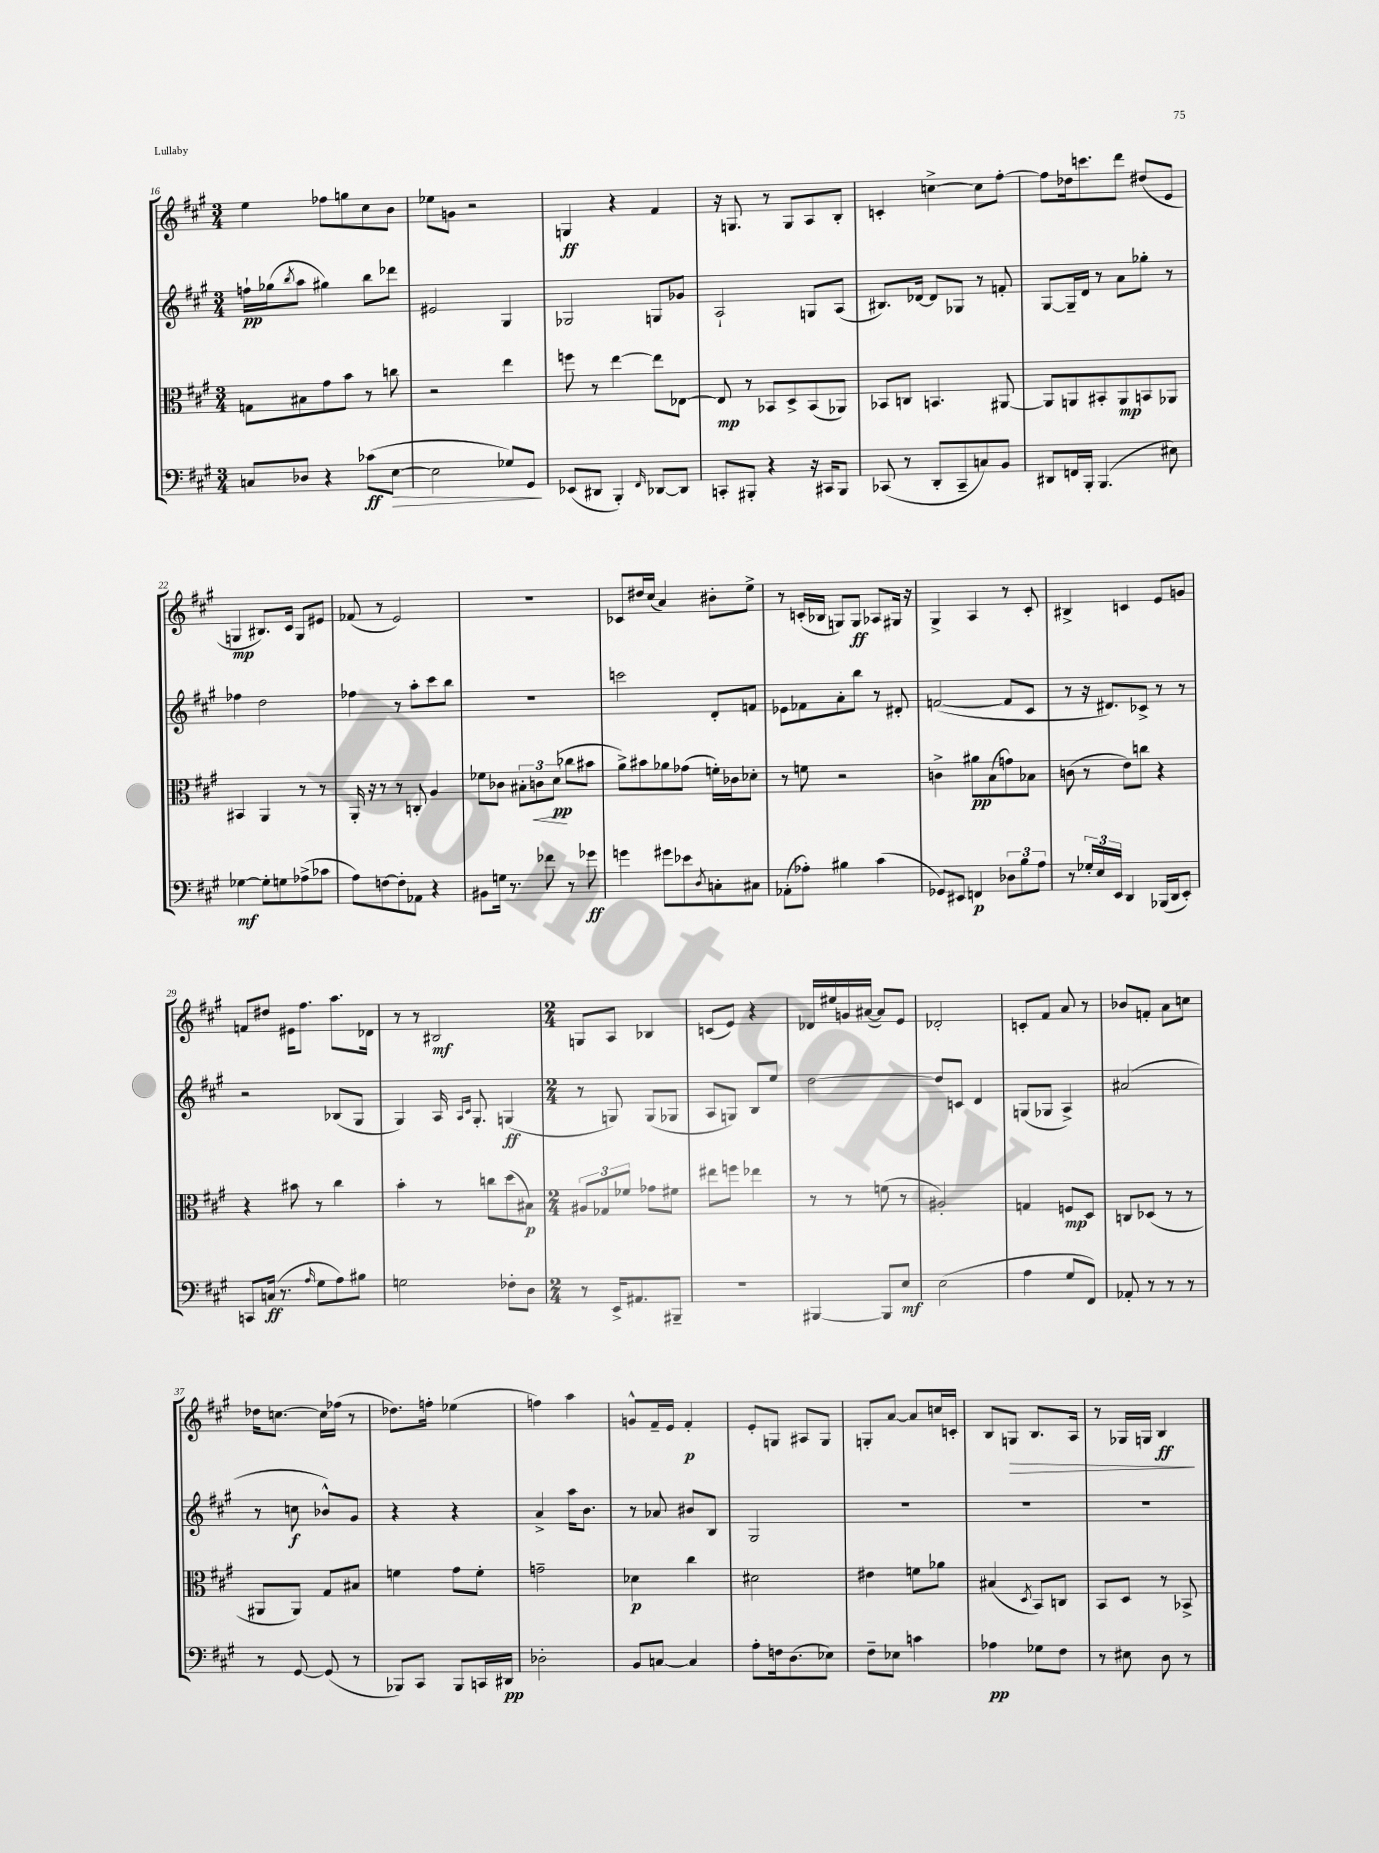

**kern	**kern	**kern	**kern
*staff4	*staff3	*staff2	*staff1
*clefF4	*clefC3	*clefG2	*clefG2
*k[f#c#g#]	*k[f#c#g#]	*k[f#c#g#]	*k[f#c#g#]
*M3/4	*M3/4	*M3/4	*M3/4
8C	8G	16ff`	4ee
.	.	(16gg-	.
.	.	8qbb	.
8D-	8B#	8aa	.
4r	8g#	4gg#)	8ff-
.	8b	.	8gg
(8c-	8r	8bb	8cc#
[8E	8cc	8ddd-	8b
=	=	=	=
2E]	2r	2e#	8ee-
.	.	.	8g
.	.	.	2r
8G-)	4ee	4G#	.
8GG#	.	.	.
=	=	=	=
(8EE-	8ff	2G-	4G
8DD#	8r	.	.
4BBB')	[4ee	.	4r
16qqFF#	.	.	.
[8DD-	8ee]	8G	4f#
8DD-]	[8E-	8g-	.
=	=	=	=
8CC'	8E-]	2A`	16r
.	.	.	8.G
8BBB#'	8r	.	.
4r	8BB-	.	8r
.	8D^	.	8G
16r	(8BB-	8G	8A
16CC#	.	.	.
8BBB#	8AA-)	(8A	8B'
=	=	=	=
(8CC-	8BB-	8.B#)	4c'
8r	8C	.	.
.	.	[16d-	.
8DD'	4.BB	8d-]	[4cc^
8CC-~	.	8G-	.
8C)	.	8r	8cc]
8BB	[8AA#	8f'	[8ff#'
=	=	=	=
8DD#	8AA#]	[8G#	8ff#]
16FF	8AA	16G#~]	16dd-
16BBB'	.	16d	8.ccc
(4.BBB	8BB#'	8r	.
.	8AA	8a	8ddd
.	8BB	8gg-'	(8dd#
8E#)	8AA-	8r	8e
=	=	=	=
[4G-	4BB#	4ff-	4G
8G-']	4AA	2dd	8.B#)
8G	.	.	.
.	.	.	16c#
(8A-^	8r	.	8G
8c-	8r	.	8e#
=	=	=	=
8A)	16AA'	4ff-	(8f-
.	16r	.	.
[8F	8r	.	8r
8F']	8r	8r	2e)
8AA-	8C'	8aa'	.
4r	4A	8ccc#	.
.	.	8bb	.
=	=	=	=
8BB#	8f-	2.r	2.r
16G	8c-	.	.
8.r	.	.	.
.	12B#'	.	.
.	12c	.	.
8f-	.	.	.
.	(12d	.	.
8r	8cc-	.	.
8g-	8b#	.	.
=	=	=	=
4g	8a^)	2ccc	8c-
.	8b#	.	16dd#
.	.	.	(16cc#
8g#	8a-	.	4a)
8e-	(8g-	.	.
8qD	.	.	.
8C'	16f')	8d'	8b#'
.	16c-	.	.
8C#	8d-'	8f	8ee^
=	=	=	=
(8AA-'	8r	8e-	8r
8A-')	8f	8f-	(16c'
.	.	.	16B-
4B#	2r	8a'	8G)
.	.	8bb	8G
(4c#	.	8r	8A-
.	.	8d#'	16G#
.	.	.	16r
=	=	=	=
8GG-)	4c^	([2f	4G#^
8EE#	.	.	.
4FF	8a#	.	4A
.	(8B	.	.
12D-	8g)	8f]	8r
12B	.	.	.
.	8B-	8c#	8c#'
12A	.	.	.
=	=	=	=
8r	(8c	8r	4B#^
24G-'	8r	16r	.
24E	.	.	.
.	.	8.d#)	.
24EE	.	.	.
4DD	8e)	.	4c
.	8cc	8c-^	.
(16BBB-	4r	8r	8e
16DD	.	.	.
8EE')	.	8r	8g
=	=	=	=
8CC	4r	2r	8f
(16C	.	.	8dd#
8.r	.	.	.
.	8b#	.	16e#
.	.	.	8.ff#
16qqA	.	.	.
8G#	8r	.	.
8A)	4cc#	(8B-	8.aa
8B#	.	8G#	.
.	.	.	16d-
=	=	=	=
2G	4b'	4G#)	8r
.	.	.	8r
.	8r	16A	2B#
.	.	16qqA	.
.	.	16qqc#	.
.	.	8.G#'	.
.	8cc	.	.
8F-'	(8dd	(4G	.
8D	8B#)	.	.
=	=	=	=
*M2/4	*M2/4	*M2/4	*M2/4
8r	12A#	8r	8G
.	12G-	.	.
16EE^	.	8G)	8A
.	12f-	.	.
8.AA#	.	.	.
.	8g-	(8G	4B-
8BBB#~	8f#	8G-	.
=	=	=	=
2r	8ee#	8A	(8c
.	8ff	8G)	8e)
.	4ee-	8B	4r
.	.	8ee	.
=	=	=	=
[4BBB#	8r	[2dd	16d-
.	.	.	16ee#
.	8r	.	16g
.	.	.	([16a#
8BBB#]	(8f	.	8a#])
8E	8r	.	8e
=	=	=	=
(2E	2A#')	8dd]	2d-'
.	.	8c	.
.	.	4d	.
=	=	=	=
4A	4G	(8G	8c'
.	.	8G-	8f#
8G#	8F	4A^)	8a
8FF#)	8D	.	8r
=	=	=	=
8AA-'	8C	(2a#	8b-
8r	(8D-	.	8f'
8r	8r	.	8a
8r	8r	.	8cc
=	=	=	=
8r	8AA#	8r	16dd-
.	.	.	[8.cc
[8GG#	8AA#)	8cc	.
(8GG#]	8G#	8b-^^)	16cc]
.	.	.	(16ff-
8r	8B#	8g#	8r
=	=	=	=
8BBB-)	4f	4r	8.dd-)
8CC#	.	.	.
.	.	.	16ff'
8BBB-	8g#	4r	(4ee-
16CC	8f'	.	.
16DD#	.	.	.
=	=	=	=
2D-'	2g~	4a^	4ff)
.	.	16aa	4aa
.	.	8.b	.
=	=	=	=
8BB	4d-	8r	8g^^
[8C	.	8a-	16f#~
.	.	.	16e
4C]	4cc#	8b#	4f#'
.	.	8B	.
=	=	=	=
8A'	2d#	2G#	8e'
16F	.	.	8G
(8.D	.	.	.
.	.	.	8A#
8E-)	.	.	8G
=	=	=	=
8F#~	4e#	2r	8G'
8E-	.	.	[8a
4c	8f	.	8a]
.	8a-	.	16cc
.	.	.	16c'
=	=	=	=
4A-	(4B#	2r	8B
.	.	.	8G
.	8qD	.	.
8G-	8BB)	.	8.B
8F#	8C	.	.
.	.	.	16A
=	=	=	=
8r	8BB	2r	8r
8E#	8D	.	16G-
.	.	.	16G
8D	8r	.	4B
8r	8BB-^	.	.
==	==	==	==
*-	*-	*-	*-
